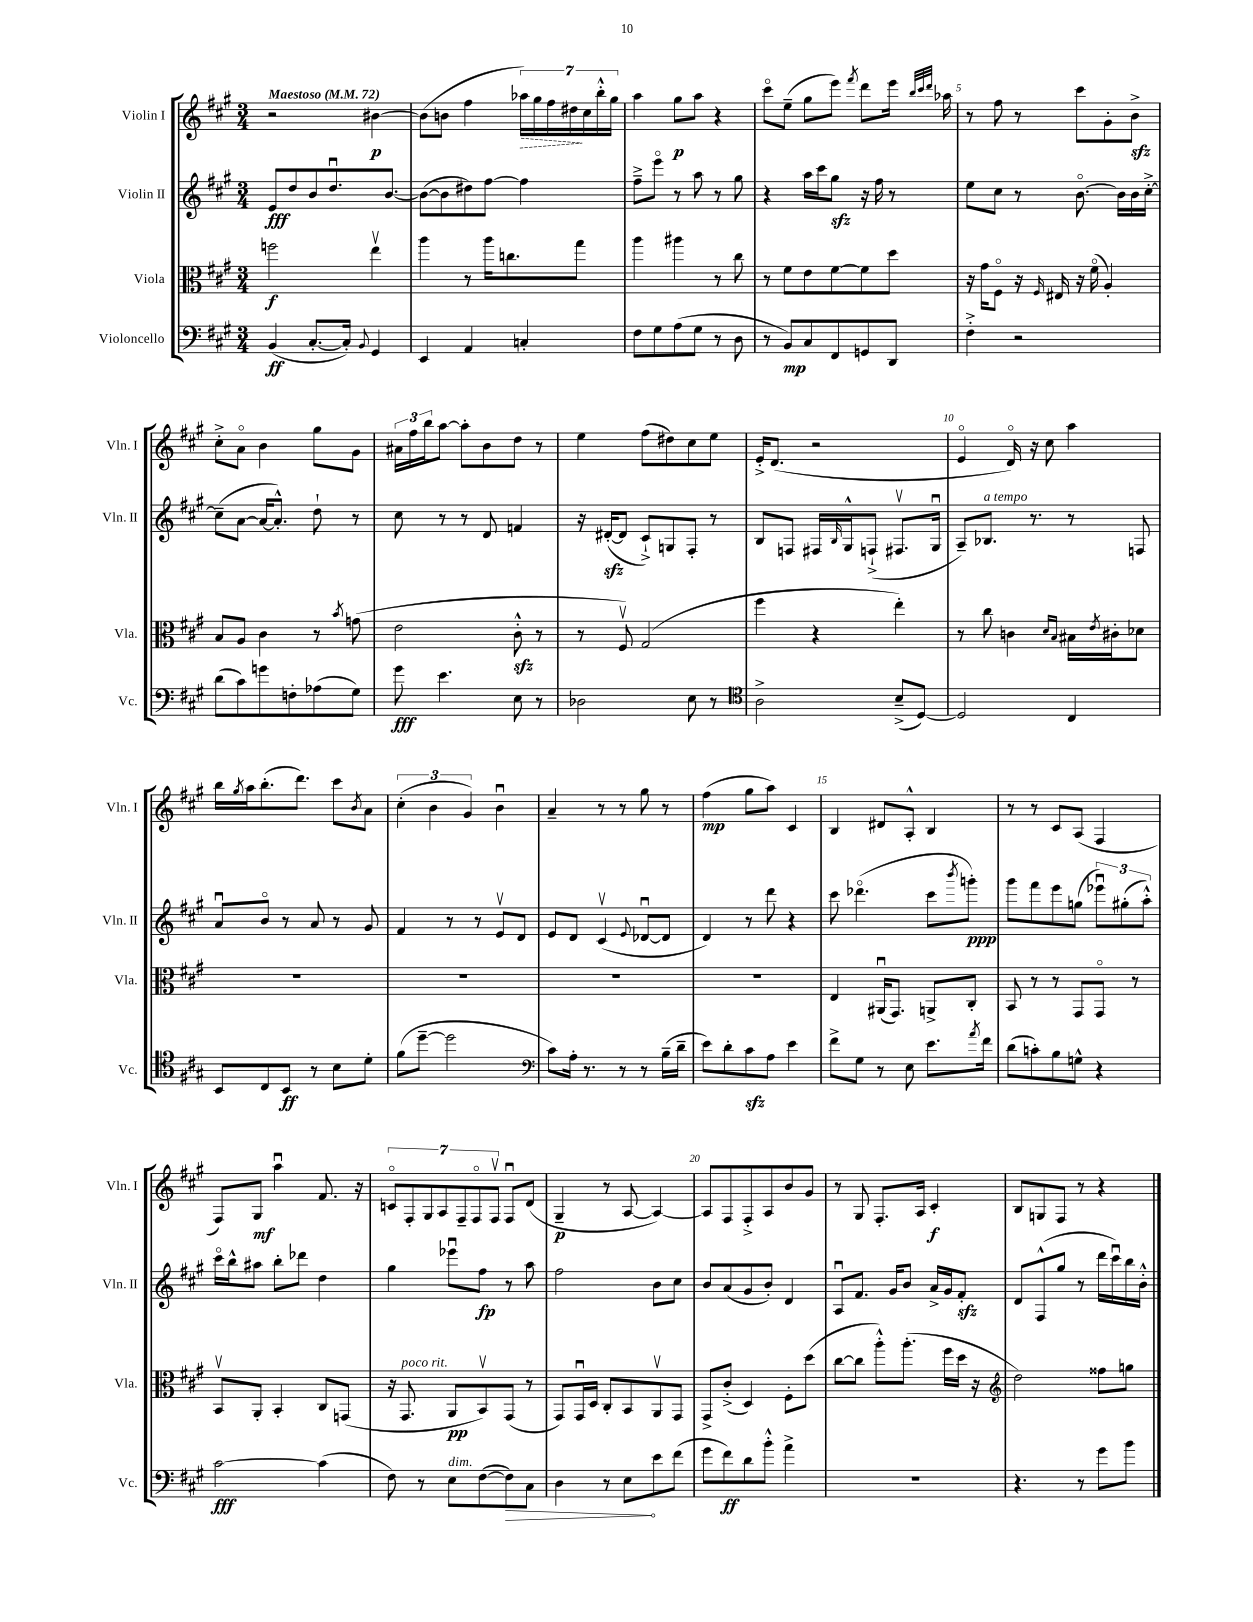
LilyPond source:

<<
\new StaffGroup <<
\new Staff = "s0" \with { instrumentName = "Violin I" shortInstrumentName = "Vln. I" } {
    \clef treble \key a \major \numericTimeSignature \time 3/4 \tempo "Maestoso" 4 = 72
    r2 bis'4~\p |
    bis'8( b'8 fis''4 \tuplet 7/4 { \once \override Hairpin.style = #'dashed-line aes''16\>) gis''16 fis''16 dis''16\! cis''16 b''16-.-^ gis''16 } |
    a''4 gis''8\p a''8 r4 |
    cis'''8\flageolet e''8--( gis''8 e'''8) \acciaccatura { fis'''8 } d'''8 e'''16 \grace { b''32 cis'''32 d'''32 } aes''16 |
    r8 fis''8 r8 cis'''8 gis'8-. b'8->\sfz |
    cis''8-.-> a'8\flageolet b'4 gis''8 gis'8 |
    \tuplet 3/2 { ais'16 fis''16 b''16 } a''8~ a''8-. b'8 d''8 r8 |
    e''4 fis''8( dis''8) cis''8 e''8 |
    e'16-.-> d'8.( r2 |
    e'4\flageolet d'16\flageolet) r16 cis''8 a''4 |
    b''16 \acciaccatura { gis''8 } a''16 b''8.-.( d'''8.) cis'''8 \acciaccatura { b'8 } a'8 |
    \tuplet 3/2 { cis''4-.( b'4 gis'4) } b'4\downbow |
    a'4-- r8 r8 gis''8 r8 |
    fis''4\mp( gis''8 a''8) cis'4 |
    b4 dis'8 a8-.-^ b4 |
    r8 r8 cis'8 a8( fis4 |
    fis8) gis8\mf a''4\downbow fis'8. r16 |
    \tuplet 7/4 { c'8\flageolet fis8-. gis8 a8 fis8-- fis8\flageolet fis8\upbow } fis8\downbow d'8( |
    gis4--\p r8 a8~ a4~) |
    a8 fis8 fis8-.-> a8 b'8 gis'8 |
    r8 gis8 fis8.-. a16 cis'4-.\f |
    b8 g8 fis8 r8 r4 \bar "|." |
}
\new Staff = "s1" \with { instrumentName = "Violin II" shortInstrumentName = "Vln. II" } {
    \clef treble \key a \major \numericTimeSignature \time 3/4
    e'8\fff d''8 b'8 d''8.\downbow b'8.~ |
    b'8~( b'8 dis''8) fis''8~ fis''4 |
    fis''8---> e'''8\flageolet r8 a''8 r8 gis''8 |
    r4 a''16 cis'''16 gis''8\sfz r16 fis''16 r8 |
    e''8 cis''8 r8 b'8.~\flageolet b'16 b'16 cis''16~-.-> |
    cis''8--( a'8~ a'16~ a'8.-.-^) d''8-! r8 |
    cis''8 r8 r8 d'8 f'4 |
    r16 dis'16~-.\sfz( dis'8 cis'8-!->) g8 fis8-. r8 |
    b8 f8 fis16 \grace { b16 } gis16-^ f8-!->( fis8.\upbow gis16\downbow |
    a8--) bes8.^\markup { \italic "a tempo" } r8. r8 f8 |
    a'8\downbow b'8\flageolet r8 a'8 r8 gis'8 |
    fis'4 r8 r8 e'8\upbow d'8 |
    e'8 d'8 cis'4\upbow( \appoggiatura { e'8 } des'8~\downbow des'8 |
    d'4) r8 d'''8 r4 |
    cis'''8 des'''4.\flageolet( cis'''8 \acciaccatura { b'''8 } g'''8-.\ppp) |
    gis'''8 fis'''8 e'''8 g''8( \tuplet 3/2 { ees'''8\downbow) gis''8-.( a''8-.-^) } |
    cis'''16\flageolet b''16-^ ais''8 b''8-. des'''8 d''4 |
    gis''4 ees'''8\downbow fis''8\fp r8 a''8 |
    fis''2 b'8 cis''8 |
    b'8 a'8( gis'8 b'8-.) d'4 |
    a8\downbow fis'8. gis'16 b'8 a'16-> gis'16 fis'8-.\sfz |
    d'8 fis8-^( gis''8 r8 d'''16 cis'''16\downbow) b''16 b'16-.-^ \bar "|." |
}
\new Staff = "s2" \with { instrumentName = "Viola" shortInstrumentName = "Vla." } {
    \clef alto \key a \major \numericTimeSignature \time 3/4
    f''2\f e''4\upbow |
    a''4 r8 a''16 c''8. gis''8 |
    a''4 ais''4 r8 cis''8 |
    r8 fis'8 e'8 fis'8~ fis'8 d''8 |
    r16 gis'16 fis8\flageolet r16 \grace { fis16 } eis16 r16 fis'16\flageolet( a4-.) |
    b8 a8 cis'4 r8 \acciaccatura { b'8 } g'8( |
    e'2 cis'8-.-^\sfz r8 |
    r8 fis8\upbow) gis2( |
    fis''4 r4 e''4-.) |
    r8 cis''8 c'4 \grace { d'16 b16 } bis16 \acciaccatura { e'8 } cis'16-. des'8 |
    R2. |
    R2. |
    R2. |
    R2. |
    e4 ais,16\downbow( gis,8.) a,8-> cis8-. |
    b,8 r8 r8 gis,8 gis,8\flageolet r8 |
    b,8\upbow a,8-. b,4-. cis8 g,8( |
    r16 gis,8.^\markup { \italic "poco rit." } a,8\pp b,8\upbow) gis,8( r8 |
    gis,8) gis,16\downbow d16 cis8-. b,8 a,8\upbow gis,8 |
    gis,8-> cis'8-.->( d4) fis8-. d''8( |
    cis''8~ cis''8 a''8-.-^) a''8.-.( fis''16 d''16 r16 |
    \clef treble d''2) fisis''8 g''8 \bar "|." |
}
\new Staff = "s3" \with { instrumentName = "Violoncello" shortInstrumentName = "Vc." } {
    \clef bass \key a \major \numericTimeSignature \time 3/4
    b,4\ff( cis8.~-. cis16-.) \appoggiatura { b,8 } gis,4 |
    e,4 a,4 c4-. |
    fis8 gis8 a8( gis8 r8 d8 |
    r8 b,8\mp) cis8 fis,8 g,8 d,8 |
    fis4-.-> r2 |
    d'8( cis'8) g'8 f8-. aes8( gis8) |
    gis'8\fff e'4. e8 r8 |
    des2 e8 r8 |
    \clef tenor a2-> b8--->( d8~) |
    d2 cis4 |
    b,8 cis8 b,8\ff r8 b8 d'8-. |
    fis'8( d''8~-- d''2 |
    \clef bass cis'8) a16-. r8. r8 r8 b16--( d'16-- |
    e'8) d'8-. cis'8\sfz a8 e'4 |
    fis'8-> gis8 r8 e8 e'8. \acciaccatura { a'8 } fis'16 |
    d'8( c'8-.) b8 g8-^ r4 |
    cis'2~\fff cis'4( |
    fis8) r8 e8^\markup { \italic "dim." } fis8~( \once \override Hairpin.circled-tip = ##t fis8\>) cis8 |
    d4 r8 e8\! e'8 fis'8( |
    gis'8 fis'8\ff) d'8 b'8-.-^ a'4-> |
    R2. |
    r4. r8 gis'8 b'8 \bar "|." |
}
>>
>>
\layout { \context { \Score \override BarNumber.break-visibility = ##(#f #t #t) barNumberVisibility = #(every-nth-bar-number-visible 5) } }
